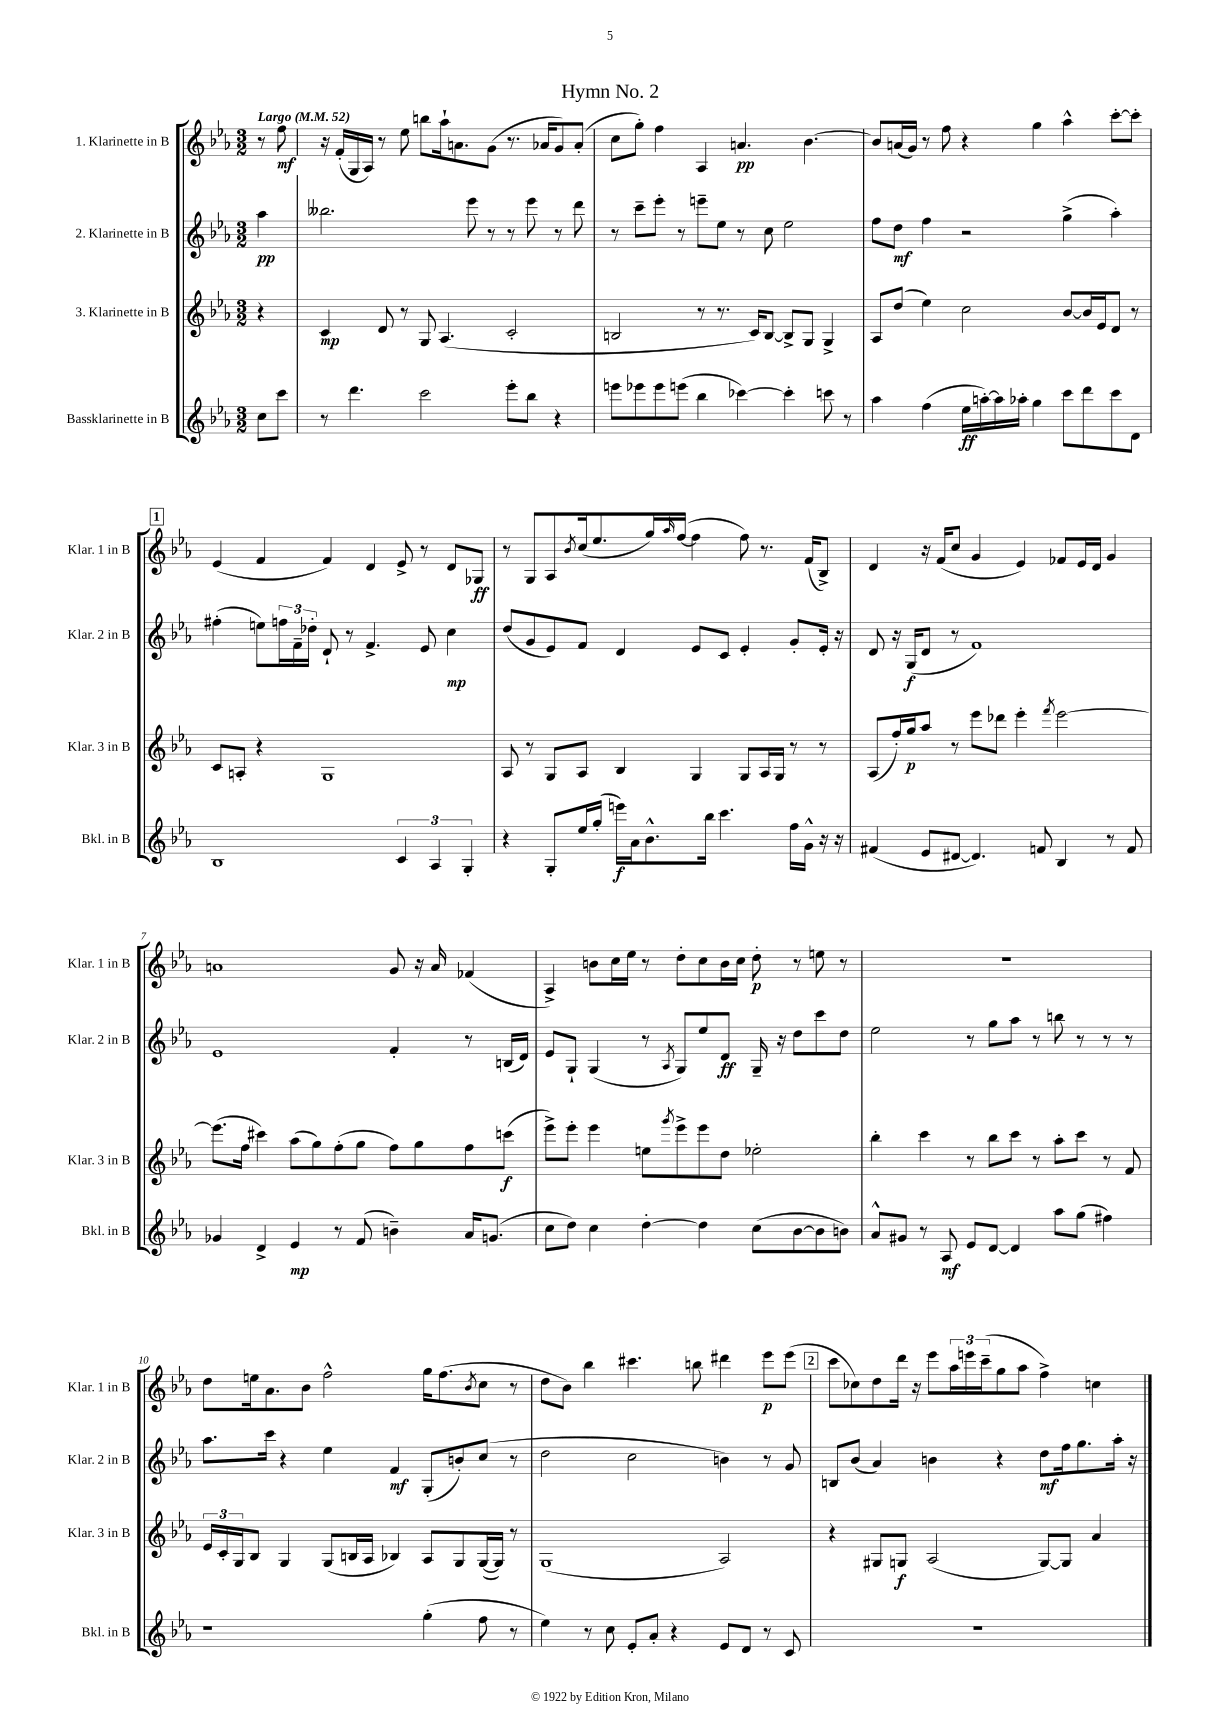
\header { title = "Hymn No. 2" }
<<
\new StaffGroup <<
\new Staff = "s0" \with { instrumentName = "1. Klarinette in B" shortInstrumentName = "Klar. 1 in B" } {
    \clef treble \key ees \major \numericTimeSignature \time 3/2 \partial 4 \tempo "Largo" 4 = 52
    r8 f''8\mf |
    r16 f'16-.( g16 aes16) r8 ees''8 b''8 aes''16-! a'8. g'8( r8. aes'16 g'8) aes'8-.( |
    c''8 g''8-.) f''4 aes4 a'4.\pp bes'4.~ |
    bes'8 a'16( g'16) r8 f''8 r4 g''4 aes''4-^ c'''8~-. c'''8-. |
    \mark \markup { \box "1" } ees'4( f'4 f'4) d'4 ees'8-> r8 d'8 ges8\ff |
    r8 g8 aes8 \acciaccatura { bes'8 } c''16( ees''8. g''16) \grace { aes''16 } f''16~( f''4 f''8) r8. f'16( bes8->) |
    d'4 r16 f'16( c''8 g'4 ees'4) fes'8 ees'16 d'16 g'4 |
    a'1 g'8 r16 a'16 fes'4( |
    aes4->) b'8 c''16 ees''16 r8 d''8-. c''8 b'16 c''16 d''8-.\p r8 e''8 r8 |
    R1. |
    d''8 e''16 aes'8. bes'8 f''2-^ g''16 f''8.( \acciaccatura { bes'8 } c''8 r8 |
    d''8 bes'8) bes''4 cis'''4. b''8 dis'''4 ees'''8\p ees'''8( |
    \mark \markup { \box "2" } c'''8 ces''8) d''8 d'''16 r16 ees'''8 \tuplet 3/2 { aes''16 e'''16 c'''16--( } g''8 aes''8 f''4->) c''4 \bar "|." |
}
\new Staff = "s1" \with { instrumentName = "2. Klarinette in B" shortInstrumentName = "Klar. 2 in B" } {
    \clef treble \key ees \major \numericTimeSignature \time 3/2 \partial 4
    aes''4\pp |
    beses''2. ees'''8 r8 r8 ees'''8 r8 d'''8 |
    r8 c'''8-- ees'''8-. r8 e'''8-- ees''8 r8 c''8 ees''2 |
    f''8 d''8\mf f''4 r2 g''4->( aes''4-.) |
    \mark \markup { \box "1" } fis''4-.( e''8) \tuplet 3/2 { f''16 f'16-- des''16-. } d'8-! r8 f'4.-> ees'8 c''4\mp |
    d''8( g'8 ees'8) f'8 d'4 ees'8 c'8 ees'4-. g'8-. ees'16-. r16 |
    d'8 r16 g16\f( d'8 r8 f'1) |
    ees'1 f'4-. r8 b16( d'16) |
    ees'8 g8-! g4( r8 \acciaccatura { aes8 } g8) ees''8 d'8\ff g16-- r16 d''8 c'''8 d''8 |
    ees''2 r8 g''8 aes''8 r8 b''8 r8 r8 r8 |
    aes''8. c'''16 r4 ees''4 f'4\mf g8-.( b'8-.) c''8( r8 |
    d''2 c''2 b'4) r8 g'8 |
    \mark \markup { \box "2" } b8 bes'8( aes'4) b'4 r4 d''8\mf f''16 g''8. aes''16-. r16 \bar "|." |
}
\new Staff = "s2" \with { instrumentName = "3. Klarinette in B" shortInstrumentName = "Klar. 3 in B" } {
    \clef treble \key ees \major \numericTimeSignature \time 3/2 \partial 4
    r4 |
    c'4\mp d'8 r8 g8 aes4.( c'2-. |
    b2 r8 r8. c'16) b8~ b8-> g8 g4-> |
    aes8 d''8( ees''4) c''2 bes'8~ bes'16 ees'16 d'8 r8 |
    \mark \markup { \box "1" } c'8 a8-. r4 g1 |
    aes8 r8 g8 aes8 bes4 g4 g8 aes16 g16 r8 r8 |
    aes8( f''16-.) g''16\p aes''8 r8 ees'''8 des'''8 ees'''4-. \acciaccatura { f'''8 } ees'''2~ |
    ees'''8.( f''16 cis'''4) aes''8( g''8) f''8-.( g''8 f''8) g''8 f''8 c'''8\f( |
    ees'''8->) ees'''8-. ees'''4 e''8 \acciaccatura { g'''8 } ees'''8-> ees'''8 d''8 ees''2-. |
    bes''4-. c'''4 r8 bes''8 c'''8 r8 aes''8-. c'''8 r8 f'8 |
    \tuplet 3/2 { ees'16 c'16-. g16 } bes8 g4 g8( b16 aes16 bes4) aes8 g8 g16~( g16) r8 |
    g1( aes2) |
    \mark \markup { \box "2" } r4 gis8 g8\f aes2( g8~) g8 aes'4 \bar "|." |
}
\new Staff = "s3" \with { instrumentName = "Bassklarinette in B" shortInstrumentName = "Bkl. in B" } {
    \clef treble \key ees \major \numericTimeSignature \time 3/2 \partial 4
    c''8 c'''8 |
    r8 d'''4. c'''2 ees'''8-. bes''8 r4 |
    e'''8 ees'''8 ees'''8 e'''8( bes''4 ces'''4~) ces'''4-. c'''8 r8 |
    aes''4 f''4( ees''16\ff a''16~-.) a''16 aes''16-. g''4 c'''8 d'''8 c'''8 d'8 |
    \mark \markup { \box "1" } bes1 \tuplet 3/2 { c'4 aes4 g4-. } |
    r4 g8-. ees''16 g''16-.( e'''16\f) aes'16 bes'8.-^ bes''16 c'''4. f''16 g'16-^ r16 r16 |
    fis'4( ees'8 dis'8~ dis'4.) f'8 bes4 r8 f'8 |
    ges'4 d'4-> ees'4\mp r8 f'8( b'4--) aes'16 g'8.( |
    c''8 d''8) c''4 d''4~-. d''4 c''8( bes'8~ bes'8 b'8) |
    aes'8-^ gis'8 r8 aes8\mf ees'8 d'8~ d'4 aes''8 g''8( fis''4) |
    r1 g''4-.( f''8 r8 |
    ees''4) r8 c''8 ees'8-. aes'8-. r4 ees'8 d'8 r8 c'8 |
    \mark \markup { \box "2" } R1. \bar "|." |
}
>>
>>
